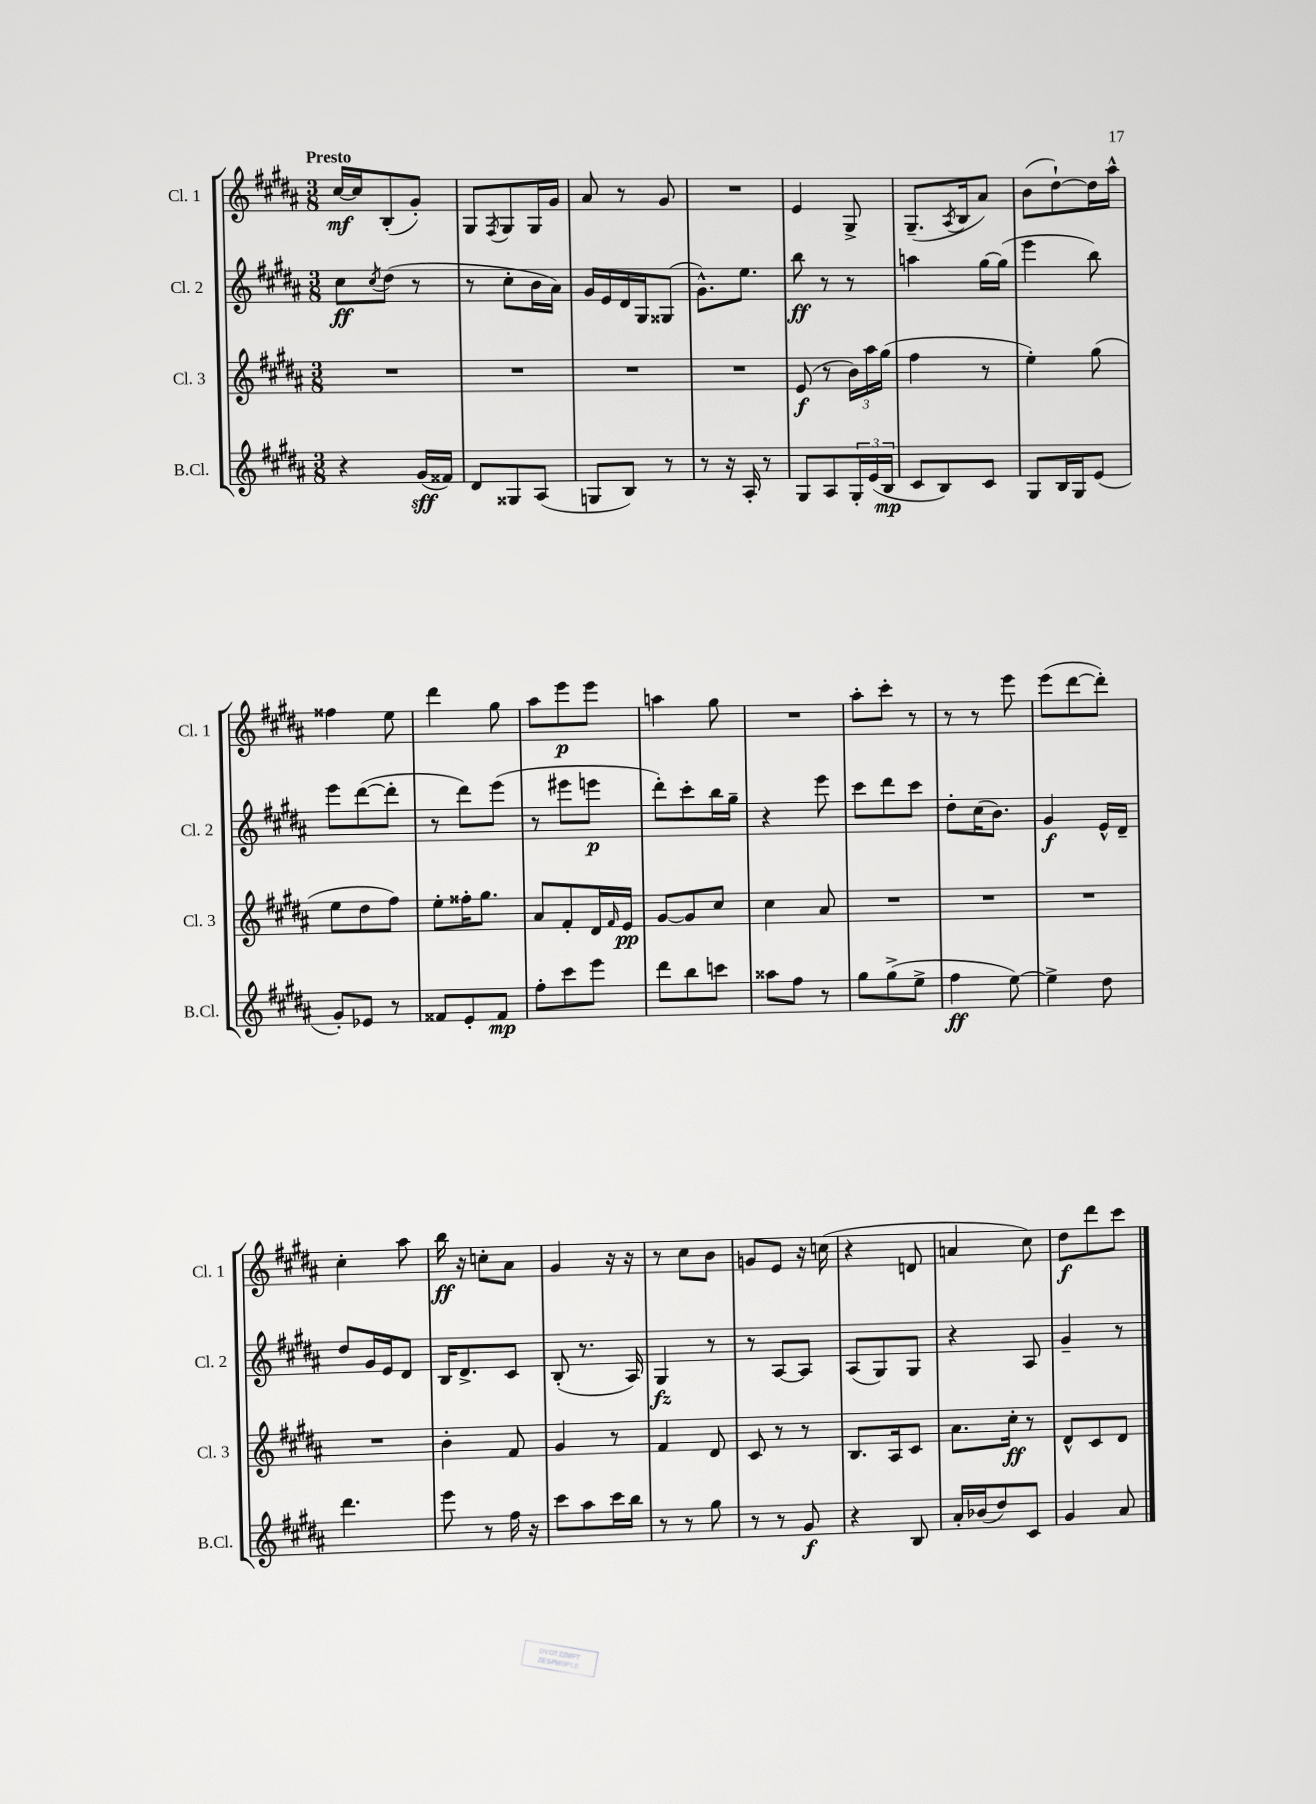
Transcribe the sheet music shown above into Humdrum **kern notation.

**kern	**dynam	**kern	**dynam	**kern	**dynam	**kern	**dynam
*part4	*part4	*part3	*part3	*part2	*part2	*part1	*part1
*staff4	*staff4	*staff3	*staff3	*staff2	*staff2	*staff1	*staff1
*I"B.Cl.	*	*I"Cl. 3	*	*I"Cl. 2	*	*I"Cl. 1	*
*I'B.Cl.	*	*I'Cl. 3	*	*I'Cl. 2	*	*I'Cl. 1	*
*clefG2	*	*clefG2	*	*clefG2	*	*clefG2	*
*k[f#c#g#d#a#]	*	*k[f#c#g#d#a#]	*	*k[f#c#g#d#a#]	*	*k[f#c#g#d#a#]	*
*M3/8	*	*M3/8	*	*M3/8	*	*M3/8	*
=1	=1	=1	=1	=1	=1	=1	=1
!	!	!	!	!	!	!LO:TX:a:B:t=Presto	!
4r	.	4.r	.	8cc#\L	ff	[16cc#/LL	mf
.	.	.	.	.	.	16cc#/J]	.
.	.	.	.	8qcc#/	.	.	.
.	.	.	.	(8dd#\J	.	(8B'/	.
(16g#/LL	sff	.	.	8r	.	8g#'/J)	.
16f##X/JJ)	.	.	.	.	.	.	.
=2	=2	=2	=2	=2	=2	=2	=2
8d#/L	.	4.r	.	8r	.	8G#/L	.
.	.	.	.	.	.	8qF#/	.
8G##X/	.	.	.	8cc#'\L	.	8G#/	.
(8A#/J	.	.	.	16b\L	.	16G#/L	.
.	.	.	.	16a#\JJ)	.	16g#/JJ	.
=3	=3	=3	=3	=3	=3	=3	=3
8Gn/L	.	4.r	.	16g#/LL	.	8a#/	.
.	.	.	.	16e/	.	.	.
8B/J)	.	.	.	16d#/	.	8r	.
.	.	.	.	16G#/J	.	.	.
8r	.	.	.	(8G##X/J	.	8g#/	.
=4	=4	=4	=4	=4	=4	=4	=4
8r	.	4.r	.	8.g#^^\L)	.	4.r	.
16r	.	.	.	.	.	.	.
16A#'/	.	.	.	8.ee\J	.	.	.
8r	.	.	.	.	.	.	.
=5	=5	=5	=5	=5	=5	=5	=5
8G#/L	.	(8e/	f	8bb\	ff	4e/	.
8A#/	.	8r	.	8r	.	.	.
24G#'/L	.	24b\LL)	.	8r	.	8G#^/	.
(24e/	.	24aa#\	.	.	.	.	.
24B/JJ	mp	(24gg#\JJ	.	.	.	.	.
=6	=6	=6	=6	=6	=6	=6	=6
8c#/L	.	4ff#\	.	4aan\	.	(8.G#~/L	.
8B/)	.	.	.	.	.	.	.
.	.	.	.	.	.	8qA#/	.
.	.	.	.	.	.	16B/k	.
8c#/J	.	8r	.	[16gg#\LL	.	8a#/J)	.
.	.	.	.	(16gg#\JJ]	.	.	.
=7	=7	=7	=7	=7	=7	=7	=7
8G#/L	.	4ee'\)	.	4eee\	.	(8b\L	.
16B/L	.	.	.	.	.	[8dd#`\)	.
16G#/J	.	.	.	.	.	.	.
(8e/J	.	(8gg#\	.	8bb\)	.	16dd#\L]	.
.	.	.	.	.	.	16aa#^^\JJ	.
!!LO:LB:g=z
=8	=8	=8	=8	=8	=8	=8	=8
8g#'/L)	.	8ee\L	.	8eee\L	.	4ff##X\	.
8e-X/J	.	8dd#\	.	([8ddd#\	.	.	.
8r	.	8ff#\J)	.	8ddd#'\J]	.	8ee\	.
=9	=9	=9	=9	=9	=9	=9	=9
8f##X/L	.	8ee'\L	.	8r	.	4ddd#\	.
8e'/	.	16ff##X'\K	.	8ddd#\L)	.	.	.
.	.	8.gg#\J	.	.	.	.	.
8f##/J	mp	.	.	(8eee\J	.	8gg#\	.
=10	=10	=10	=10	=10	=10	=10	=10
8ff#'\L	.	8a#/L	.	8r	.	8aa#\L	.
8ccc#\	.	8f#'/	.	8eee#X\L	.	8eee\	p
8eee\J	.	16d#/L	.	8eeen\J	p	8eee\J	.
.	.	16qqf#/	.	.	.	.	.
.	.	16e/JJ	pp	.	.	.	.
=11	=11	=11	=11	=11	=11	=11	=11
8ddd#\L	.	[8g#/L	.	8ddd#'\L)	.	4aan\	.
8bb\	.	8g#/]	.	8ccc#'\	.	.	.
8cccn\J	.	8cc#/J	.	16bb\L	.	8gg#\	.
.	.	.	.	16gg#~\JJ	.	.	.
=12	=12	=12	=12	=12	=12	=12	=12
8aa##X\L	.	4cc#\	.	4r	.	4.r	.
8ff#\J	.	.	.	.	.	.	.
8r	.	8a#/	.	8eee\	.	.	.
=13	=13	=13	=13	=13	=13	=13	=13
8gg#\L	.	4.r	.	8ccc#\L	.	8aa#'\L	.
(8gg#^\	.	.	.	8ddd#\	.	8ccc#'\J	.
8ee^\J	.	.	.	8ccc#\J	.	8r	.
=14	=14	=14	=14	=14	=14	=14	=14
4ff#\	ff	4.r	.	8dd#'\L	.	8r	.
.	.	.	.	(16cc#\K	.	8r	.
.	.	.	.	8.b\J)	.	.	.
[8ee\)	.	.	.	.	.	8eee\	.
=15	=15	=15	=15	=15	=15	=15	=15
4ee^\]	.	4.r	.	4g#/	f	(8eee\L	.
.	.	.	.	.	.	[8ddd#\	.
8dd#\	.	.	.	16e^^/LL	.	8ddd#'\J])	.
.	.	.	.	16d#~/JJ	.	.	.
!!LO:LB:g=z
=16	=16	=16	=16	=16	=16	=16	=16
4.ddd#\	.	4.r	.	8dd#/L	.	4cc#'\	.
.	.	.	.	16g#/L	.	.	.
.	.	.	.	16e/J	.	.	.
.	.	.	.	8d#/J	.	8aa#\	.
=17	=17	=17	=17	=17	=17	=17	=17
8eee\	.	4b'\	.	16B/KL	.	16bb\	ff
.	.	.	.	8.d#^/	.	16r	.
8r	.	.	.	.	.	8ccn'\L	.
16ff#\	.	8f#/	.	8c#/J	.	8a#\J	.
16r	.	.	.	.	.	.	.
=18	=18	=18	=18	=18	=18	=18	=18
8ccc#\L	.	4g#/	.	(8B'/	.	4g#/	.
8aa#\	.	.	.	8.r	.	.	.
16ccc#\L	.	8r	.	.	.	16r	.
16bb\JJ	.	.	.	16A#/)	.	16r	.
=19	=19	=19	=19	=19	=19	=19	=19
8r	.	4f#/	.	4G#/	fz	8r	.
8r	.	.	.	.	.	8cc#\L	.
8gg#\	.	8d#/	.	8r	.	8b\J	.
=20	=20	=20	=20	=20	=20	=20	=20
8r	.	8c#/	.	8r	.	8gn/L	.
8r	.	8r	.	[8A#/L	.	8e/J	.
8g#/	f	8r	.	8A#/J]	.	16r	.
.	.	.	.	.	.	(16ccn\	.
=21	=21	=21	=21	=21	=21	=21	=21
4r	.	8.B/L	.	(8A#/L	.	4r	.
.	.	.	.	8G#/)	.	.	.
.	.	16A#/k	.	.	.	.	.
8B/	.	8c#/J	.	8G#/J	.	8dn/	.
=22	=22	=22	=22	=22	=22	=22	=22
16a#'/LL	.	8.a#\L	.	4r	.	4an/	.
(16b-X/J	.	.	.	.	.	.	.
8dd#/)	.	.	.	.	.	.	.
.	.	16cc#'\Jk	ff	.	.	.	.
8c#/J	.	8r	.	8A#/	.	8cc#\)	.
=23	=23	=23	=23	=23	=23	=23	=23
4g#/	.	8d#^^/L	.	4g#~/	.	8dd#\L	f
.	.	8c#/	.	.	.	8ddd#\	.
8a#/	.	8d#/J	.	8r	.	8ccc#\J	.
==	==	==	==	==	==	==	==
*-	*-	*-	*-	*-	*-	*-	*-
